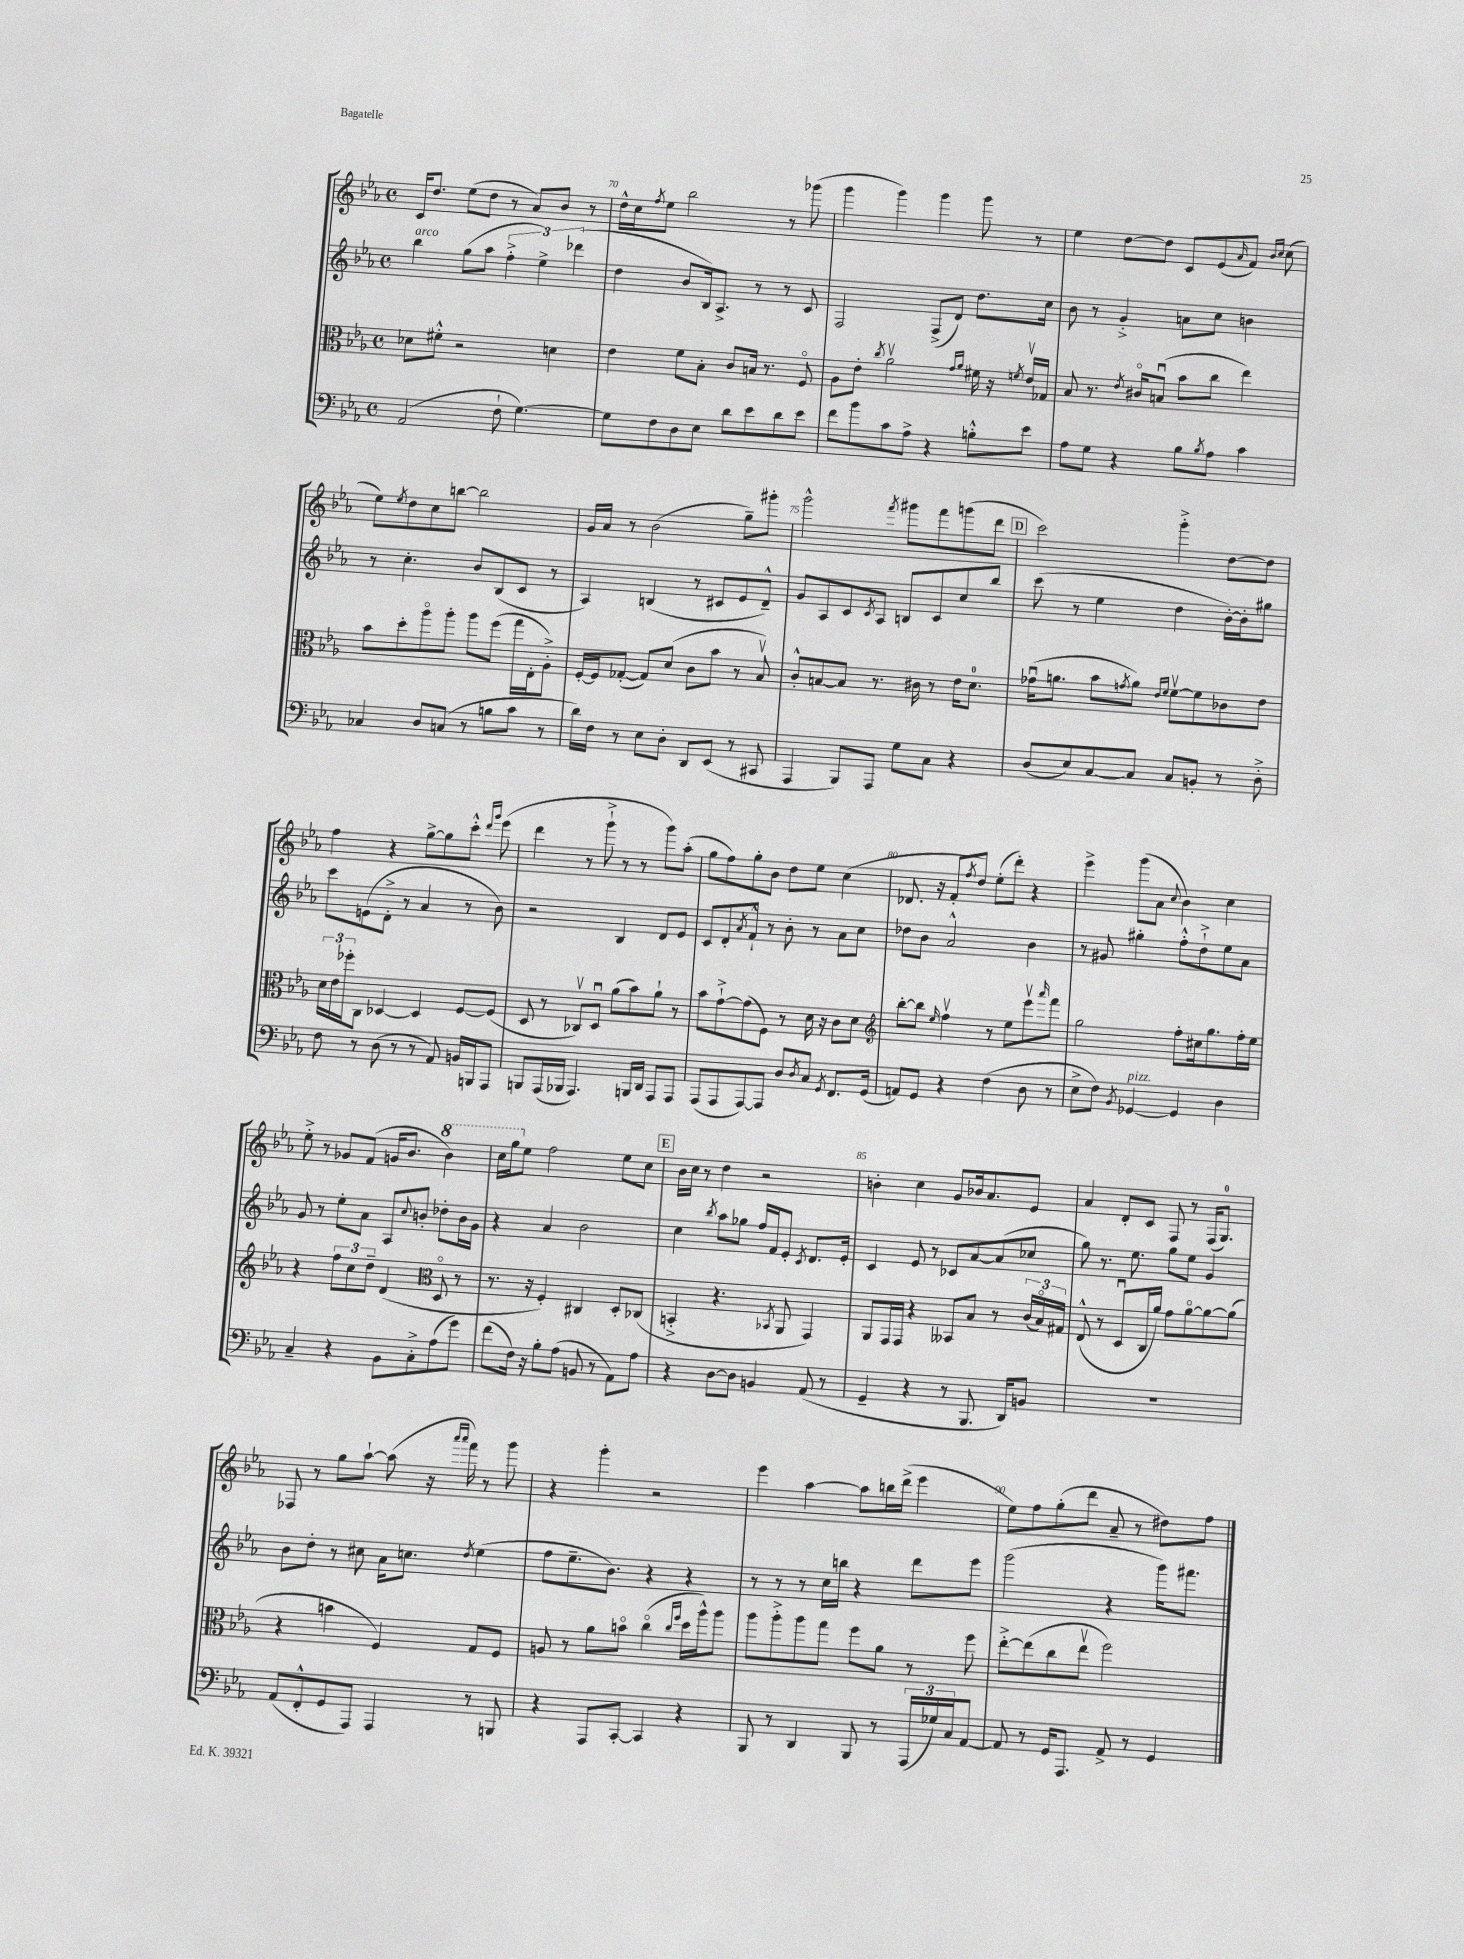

**kern	**kern	**kern	**kern
*part4	*part3	*part2	*part1
*staff4	*staff3	*staff2	*staff1
*clefF4	*clefC3	*clefG2	*clefG2
*k[b-e-a-]	*k[b-e-a-]	*k[b-e-a-]	*k[b-e-a-]
*M4/4	*M4/4	*M4/4	*M4/4
*met(c)	*met(c)	*met(c)	*met(c)
=69	=69	=69	=69
!	!	!LO:TX:a:i:t=arco	!
(2AA-/	8d-X\L	4bb-\	16c/KL
.	.	.	8.dd/J
.	8f#X'^^\J	.	.
.	2r	(8gg\L	(8ee-\L
.	.	8aa-\J	8dd\J
8F`\	.	6ff'^\	8r
[4.G\)	.	.	8a-/L)
.	.	6ee-^\)	.
.	4dn\	.	8b-/J
.	.	(6ddd-X\	.
.	.	.	8r
=70	=70	=70	=70
8G\L]	4e-\	4dd\	16dd^^\LL
.	.	.	16cc\J
.	.	.	8qff/
8F\	.	.	8ee-\J
8D\	8f\L	8b-/L	2bb-\
8E-\J	8B-'\J	16B-/k)	.
.	.	8.A-^/J	.
8d\L	8c/L	.	.
8e-\	16Bn/Jk	8r	.
.	8.r	.	.
8d\	.	8r	8r
8e-\J	8F/	8c/	(8ggg-X\
=71	=71	=71	=71
8f\L	8A-\L	2F/	4ggg\
8b-\	8e-'\J	.	.
.	8qcc/	.	.
8c\	2a-v\	.	4ggg\)
8A-^\J	.	.	.
4r	.	(8F^/L	4ggg\
.	.	8d/J)	.
.	16qqg/LL	.	.
.	16qqa-/JJ	.	.
8Bn'^^\L	16f#X\	8.dd\L	8ggg\
.	16r	.	.
.	8qfn/	.	.
8e-\J	16e-v/LL	.	8r
.	16G-X/JJ	16cc\Jk	.
=72	=72	=72	=72
8A-\L	8B-/	8b-\	4ee-\
8G\J	8.r	8r	.
4r	.	4g'^/	[8dd\L
.	8qe-/	.	.
.	16c#X/KL	.	.
.	(8Bnu/J	.	8dd\J]
8B-\L	8b-\L	8an\L	8c/L
8qB-/	.	.	.
8A-\J	8cc\J	8cc\J	(8e-/
.	.	.	16qqa-/
4c\	4ee-\)	4bn\	8f/J)
.	.	.	16qqb-/LL
.	.	.	16qqcc/JJ
.	.	.	(8cc\
!!LO:LB:g=z
=73	=73	=73	=73
4C-X/	8b-\L	8r	8ee-\L)
.	.	.	8qee-/
.	8dd'\	4.cc'\	8dd\
8D/L	8aa-\	.	8cc\
(8Cn/J	8aa-'\J	.	[8bbn\J
8r	8aa-\L	8b-/L	2bb\]
8Bn\L	(8ff\J	(8B-/	.
8c\J	16gg\LL	8c/J	.
.	16E-'\J	.	.
8r	8A-'^\J)	8r	.
=74	=74	=74	=74
16d\LL)	[16F'/LL	4A-/)	16g/LL
16F\JJ	16F/J]	.	16a-/JJ
8r	([8G-X'/J	.	8r
8E-\L	8G-/L])	(4Bn/	(2b-\
8D'\J	(8d/J	.	.
8DD/L	8c\L	8r	.
(8EE-/J	8b-\J	8c#X/L	.
8r	8r	8e-/	8gg~\L)
8CC#X/	8B-v/)	8d~^^/J)	8ggg#X'\J
=75	=75	=75	=75
4AAA-/	8c'^^/L	8g/L	2ggg^^\
.	[8Bn/	8A-/	.
8BBB-/L)	8B/J]	8c/	.
.	.	8qc/	.
8AAA-/J	8.r	8A-/J	.
.	.	.	8qfff/
8G\L	.	8Bn/L	8ggg#X\L
.	16c#X\	.	.
8C\J	8r	8c/	8fff\
4r	16e-\KL	8cc/	(8gggn\
.	8.d\J	.	.
.	.	8bb-/J	8ddd\J
!!LO:REH:place=s1:t=D
=76	=76	=76	=76
(8D/L	(16g-Xu\KL	(8ccc\	2ccc\)
.	8.an\J	.	.
8E-/)	.	8r	.
[8C/	8b-\L	4ee-\	.
.	8qgn/	.	.
8C/J]	8a\J)	.	.
.	16qqe-/LL	.	.
.	16qqf/JJ	.	.
8C/L	[8fv\L	4dd\	4ggg'^\
8BBn'/J	8f\]	.	.
8r	8c-X\	[16b-'\LL)	[8dd\L
.	.	16b-'\J]	.
8D'^\	8e-\J	8gg#X\J	8dd\J]
!!LO:LB:g=z
=77	=77	=77	=77
8F\	24d\LL	8ccc\L	4ff\
.	24e-\	.	.
.	24ff-X'\J	.	.
8r	8C\J	(8en\	.
(8D\	[4D-X/	8d'^\J	4r
8r	.	8r	.
8r	4D-/]	4a-/	[8gg^\L
8AA-/)	.	.	8gg\]
16BBn/LL	[8F/L	8r	8ccc'^^\J
16BBBn/J	.	.	.
.	.	.	16qqddd/LL
.	.	.	16qqggg/JJ
8AAA-/J	(8F/J]	8b-\)	(8eee-\
=78	=78	=78	=78
8BBBn/L	8D/	2r	4ddd\
(16AAA-/L	8r	.	.
16BBB-X/JJ	.	.	.
4.AAA-/)	8C-Xv/L)	.	8r
.	8Du/J	.	8ggg`^\
.	(8a-\L	4B-/	8r
16BBBn/LL	8b-\)	.	8r
16DD/JJ	.	.	.
8AAA-/L	8a-`\J	8d/L	8ggg\L)
8AAA-/J	8r	8e-/J	(8aa-'\J
=79	=79	=79	=79
(8AAA-/L	8b-\L	8c/L	8gg\L
8AAA-/	[8g`^\	8d'/	8ff\)
.	.	8qa-/	.
[8AAA-/)	(8g\]	8f`^^/J	8gg'\
8AAA-/J]	8F\J)	8r	8b-\J
8D/L	8r	8b-'\	8dd\L
8qD/	.	.	.
8C/J	16d\	8r	8ee-\J
.	16r	.	.
8qGG/	.	.	.
8.FF/L	8c\L	8a-\L	(4cc\
.	8d\J	8cc\J	.
(16GG/Jk	.	.	.
=80	=80	=80	=80
*	*clefG2	*	*
8AAn/L)	[8bb-'\L	8dd-X\L	8.d-X/
8GG/J	8bb-\J]	8b-\J	.
.	.	.	16r
.	16qqee-/	.	.
4r	4ffv\	2a-^^/	8f'/L
.	.	.	8qff/
.	.	.	8dd/J)
(4F\	8r	.	(8ee-'\L
.	8ee-\L	.	8ddd'\J)
8D\	8eee-v\	4b-\	4r
.	16qqaaa-/	.	.
8r	8fff\J	.	.
=81	=81	=81	=81
8E-^\L	2gg\	8r	4eee-^\
8F\J)	.	8g#X/	.
8qBB-/	.	.	.
!LO:TX:a:i:t=pizz.	!	!	!
[4GG-X/	.	4gg#X'\	(8ggg\L
.	.	.	8a-\J
.	.	.	8qqcc/
4GG-/]	8ff'\L	8ff'^^\L	4b-\)
.	16cc#X\k	8dd`^\	.
.	8.gg\	.	.
4D\	.	8ee-\	4cc\
.	16ff'\L	8a-\J	.
.	16ee-\JJ	.	.
!!LO:LB:g=z
=82	=82	=82	=82
4C~/	4r	8g/	8ee-'^\
.	.	8r	8r
4r	12ff\L	8ee-'\L	8g-X/L
.	12cc\	.	.
.	.	8a-\J	(8f/J
.	12dd~\J	.	.
8BB-\L	(4d/	8A-/L	16gn/KL
.	.	.	8.b-/J
.	.	8qqcc/	.
8C'^\	.	8bn'/J	.
*	*clefC3	*	*
*	*	*	*8va
(8A-\	8D/	8dd-X'\L	4bb-\)
8g\J)	8r	16b\L	.
.	.	16g\JJ	.
=83	=83	=83	=83
(8f\L	8.r	4r	16ccc\LL
.	.	.	16ggg\J
*	*	*	*X8va
16F\Jk)	.	.	8ee-\J
16r	16r	.	.
8B-'\L	4F'/)	4a-/	2ff\
(8A-\J	.	.	.
8BBn/	4C#X/	2b-\	.
8r	.	.	.
8AA-\L)	8D'/L	.	8ee-\L
8A-\J	(8C-X/J	.	8cc\J
!!LO:REH:place=s1:t=E
=84	=84	=84	=84
4r	4BBn'^/	4cc\	16b-\LL
.	.	.	16cc\JJ
.	.	.	8r
.	.	8qbb-/	.
[8D\L	4.r	8aa-\L	4dd\
8D\J]	.	8gg-X\J	.
4BBn/	.	16ff/LL	2r
.	.	16f/J	.
.	8qBB-X/	.	.
.	8AA-/	8e-'/J	.
.	.	8qc/	.
(8AA-/	4GG/)	8.d/L	.
8r	.	.	.
.	.	16e-'/Jk	.
=85	=85	=85	=85
4GG~/	8AA-/L	4c/	4bn'\
.	16GG/L	.	.
.	16GG/JJ	.	.
4r	4r	8e-/	4cc\
.	.	8r	.
8r	8BB--X/L	8c-X/L	8g/L
8.BBB-/	8B-/J	[8a-/	16b-X/k
.	.	.	8.a-/
.	8r	(8a-/]	.
16DD/KL)	.	.	.
8BBn/J	(24c/LL	8cc-X/J	8e-/J
.	24B-/)	.	.
.	24G#X/JJ	.	.
=86	=86	=86	=86
1r	(8E-^^/	8gg\)	4a-/
.	8r	8.r	.
.	8Du/L	.	8d'/L
.	.	8.ee-\	.
.	16C/L	.	8c/J
.	16a-/JJ)	.	.
.	8g\L	8gg\L	8F/
.	[8a-\	8ee-\J	8r
.	8a-\_	4g/	(16F/KL
.	.	.	8.G/J)
.	(8a-\J]	.	.
!!LO:LB:g=z
=87	=87	=87	=87
(8AA-/L	4r	8b-\L	8F-X/
8FF'^^/	.	8dd'\J	8r
8GG/	4bn\	8r	8gg\L
8AAA-/J)	.	8cc#X\	[8aa-`\J
4AAA-/	4F/)	16a-\KL	(8aa-\]
.	.	8.ccn\J	.
.	.	.	16r
.	.	.	16qqaaa-/LL
.	.	.	16qqaaa-/JJ
.	.	.	16fff\)
.	.	8qdd/	.
8r	8G/L	(4ee-\	8r
8BBBn/	8F/J	.	8ggg\
=88	=88	=88	=88
4r	8An/	8ff\L	4r
.	8r	8.ee-~\	.
8AAA-/L	8a-\L	.	4ggg'\
.	.	8.b-\J)	.
[8CC'/J	8bn\J	.	.
4CC/]	(4cc\	4r	2r
.	16qqcc/LL	.	.
.	16qqff/JJ	.	.
4r	16dd\LL	4r	.
.	16aa-^^\J)	.	.
.	8aa-\J	.	.
=89	=89	=89	=89
8BBB-/	8aa-\L	8r	4eee-\
8r	8aa-'^\	8r	.
4DD/	8aa-\	8r	[4aa-\
.	8gg\J	16cc\LL	.
.	.	16bbn\JJ	.
8BBB-/	8ff\L	4r	8aa-\L]
8r	8a-\J	.	16bbn\L
.	.	.	(16ddd^\JJ
(24AAA-/LL	8r	8ddd\L	4eee-\
24G-X/)	.	.	.
24C/J	.	.	.
[8AA-/J	8ff\	8eee-\J	.
=90	=90	=90	=90
8AA-/]	[8ee-'^\L	(2ggg\	8ee-\L)
8r	(8ee-\]	.	8ff\
16GG/KL	8cc\	.	(8gg'\
8.AAA-/J	.	.	.
.	8ee-v\J	.	8ddd\J
8AA-^/	2ff\)	4r	8a-~/
8r	.	.	8r
4GG/	.	16ggg\KL)	8dd#X\L)
.	.	8.fff#X\J	.
.	.	.	8ff\J
==	==	==	==
*-	*-	*-	*-
